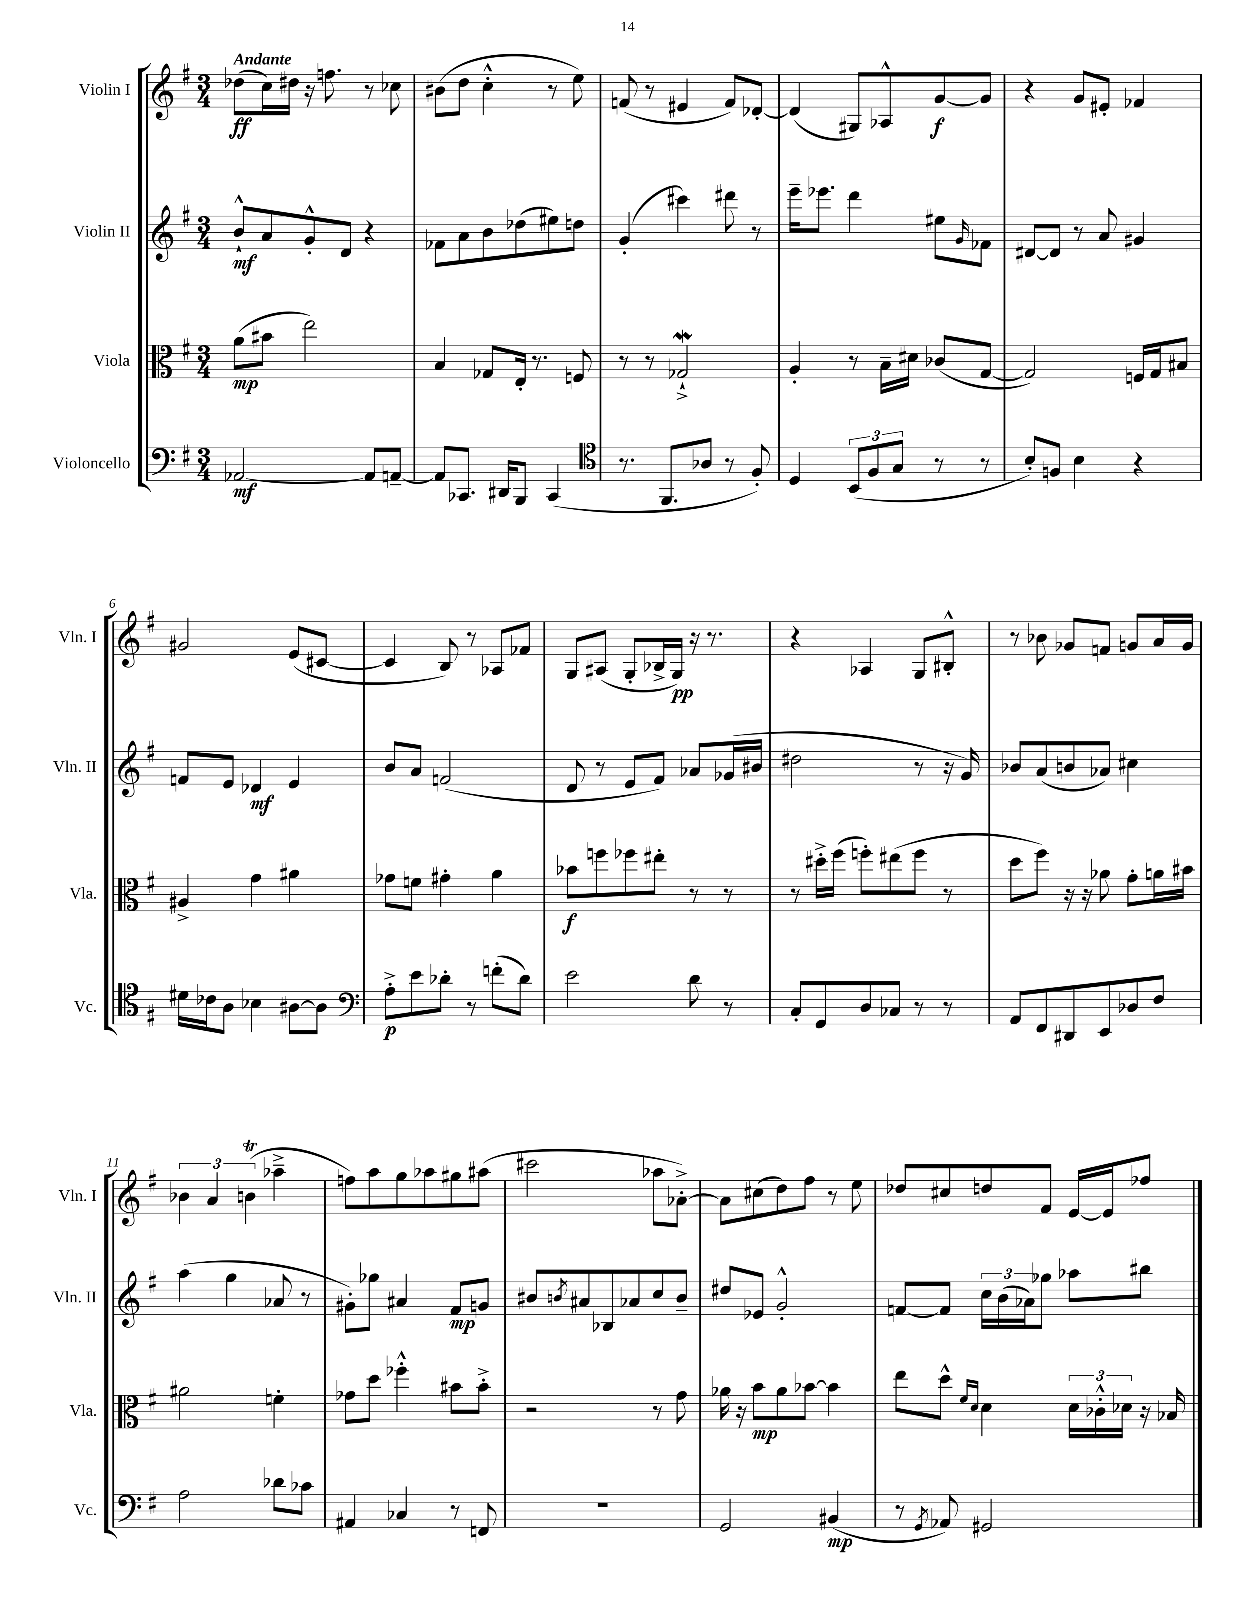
<<
\new StaffGroup <<
\new Staff = "s0" \with { instrumentName = "Violin I" shortInstrumentName = "Vln. I" } {
    \clef treble \key g \major \numericTimeSignature \time 3/4 \tempo "Andante"
    des''8\ff( c''16) dis''16 r16 f''8. r8 ces''8 |
    bis'8( d''8 c''4-.-^ r8 e''8) |
    f'8( r8 eis'4 f'8) des'8~-. |
    des'4( gis8) aes8-^ g'8~\f g'8 |
    r4 g'8 eis'8-. fes'4 |
    gis'2 e'8( cis'8~ |
    cis'4 b8) r8 aes8 fes'8 |
    g8 ais8( g8-. bes16-> g16\pp) r16 r8. |
    r4 aes4 g8 bis8-.-^ |
    r8 bes'8 ges'8 f'8 g'8 a'16 g'16 |
    \tuplet 3/2 { bes'4 a'4 b'4\trill( } aes''4---> |
    f''8) a''8 g''8 aes''8 gis''8 ais''8( |
    cis'''2 aes''8 aes'8~-.->) |
    aes'8 cis''8( d''8) fis''8 r8 e''8 |
    des''8 cis''8 d''8 fis'8 e'16~ e'16 fes''8 \bar "|." |
}
\new Staff = "s1" \with { instrumentName = "Violin II" shortInstrumentName = "Vln. II" } {
    \clef treble \key g \major \numericTimeSignature \time 3/4
    b'8-!-^\mf a'8 g'8-.-^ d'8 r4 |
    fes'8 a'8 b'8 des''8( eis''8) d''8 |
    g'4-.( cis'''4) dis'''8 r8 |
    e'''16-- ees'''8. d'''4 eis''8 \grace { g'16 } fes'8 |
    dis'8~ dis'8 r8 a'8 gis'4 |
    f'8 e'8 des'4\mf e'4 |
    b'8 a'8 f'2( |
    d'8 r8 e'8 fis'8) aes'8 ges'16( bis'16 |
    dis''2 r8 r16 g'16) |
    bes'8 a'8( b'8 aes'8) cis''4 |
    a''4( g''4 aes'8 r8 |
    gis'8-.) ges''8 ais'4 fis'8\mp g'8 |
    bis'8 \acciaccatura { b'8 } ais'8 bes8 aes'8 c''8 b'8-- |
    dis''8 ees'8 g'2-.-^ |
    f'8~ f'8 \tuplet 3/2 { c''16 b'16( aes'16) } ges''8 aes''8 bis''8 \bar "|." |
}
\new Staff = "s2" \with { instrumentName = "Viola" shortInstrumentName = "Vla." } {
    \clef alto \key g \major \numericTimeSignature \time 3/4
    a'8\mp( bis'8 e''2) |
    b4 ges8 e16-. r8. f8 |
    r8 r8 ges2-!->\mordent |
    a4-. r8 b16-- dis'16 ces'8( g8~ |
    g2) f16 g16 bis8 |
    ais4-> g'4 ais'4 |
    ges'8 f'8 gis'4-. a'4 |
    bes'8\f f''8 fes''8 eis''8-. r8 r8 |
    r8 dis''16-.-> fis''16( f''8-.) eis''8( f''8 r8 |
    d''8 fis''8) r16 r16 aes'8 g'8-. a'16 bis'16 |
    ais'2 f'4-. |
    ges'8 d''8 fes''4-.-^ bis'8 bis'8-.-> |
    r2 r8 g'8 |
    aes'16 r16 b'8\mp aes'8 bes'8~ bes'4 |
    e''8 d''8-^ \grace { fis'16 d'16 } d'4 \tuplet 3/2 { d'16 ces'16-.-^ des'16 } r16 bes16 \bar "|." |
}
\new Staff = "s3" \with { instrumentName = "Violoncello" shortInstrumentName = "Vc." } {
    \clef bass \key g \major \numericTimeSignature \time 3/4
    aes,2~\mf aes,8 a,8~-- |
    a,8 ces,8. dis,16 b,,8 ces,4( |
    \clef tenor r8. fis,8. aes8 r8 fis8-.) |
    d4 \tuplet 3/2 { b,8( fis8 g8 } r8 r8 |
    b8-.) f8 b4 r4 |
    dis'16 ces'16 a8 bes4 ais8~ ais8 |
    \clef bass a8-.->\p e'8 des'8-. r8 f'8-.( des'8) |
    e'2 d'8 r8 |
    c8-. g,8 d8 ces8 r8 r8 |
    a,8 fis,8 dis,8 e,8 des8 fis8 |
    a2 des'8 ces'8 |
    ais,4 ces4 r8 f,8 |
    R2. |
    g,2 bis,4\mp( |
    r8 \acciaccatura { g,8 } aes,8) gis,2 \bar "|." |
}
>>
>>
